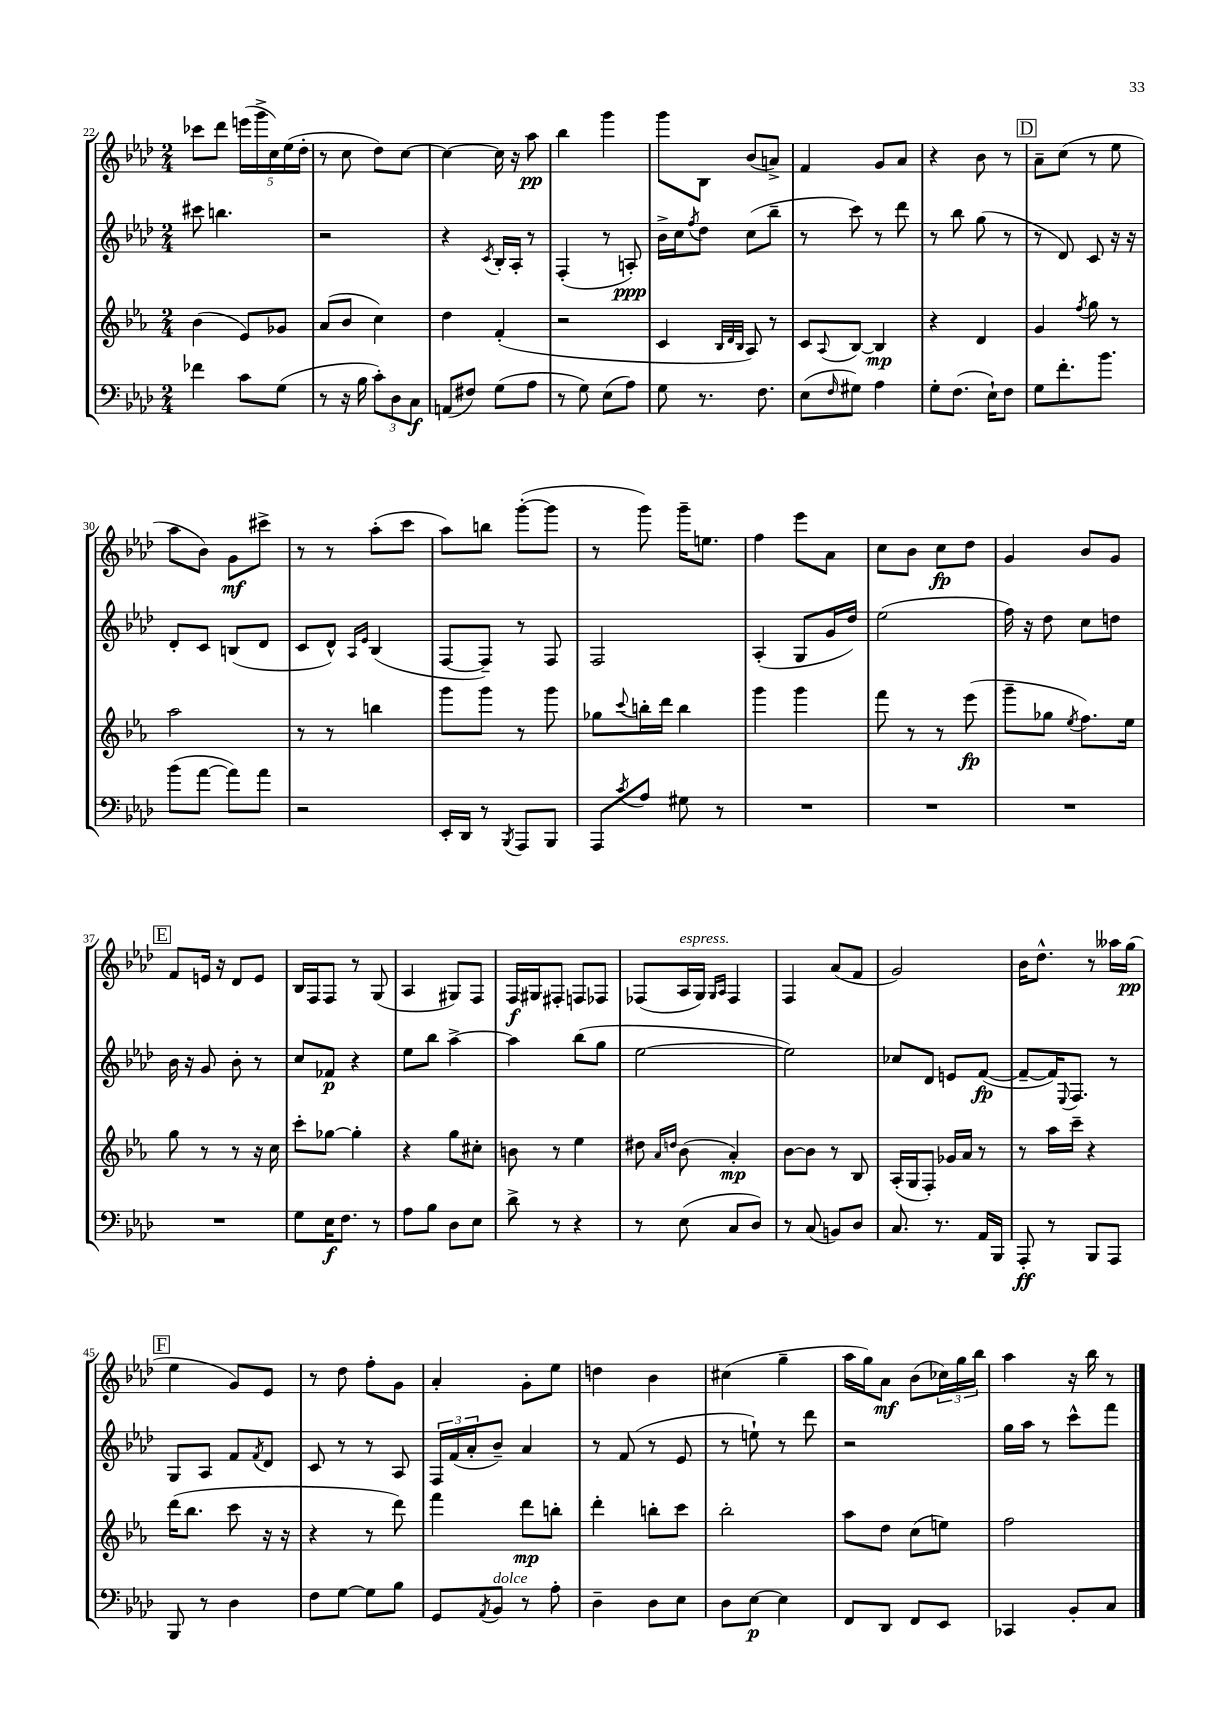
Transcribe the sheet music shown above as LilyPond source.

<<
\new StaffGroup <<
\new Staff = "s0" {
    \clef treble \key aes \major \numericTimeSignature \time 2/4
    ces'''8 des'''8 \tuplet 5/4 { e'''16( g'''16-> c''16) ees''16( des''16-. } |
    r8 c''8 des''8) c''8~ |
    c''4~ c''16 r16 aes''8\pp |
    bes''4 g'''4 |
    g'''8 bes8 bes'8( a'8->) |
    f'4 g'8 aes'8 |
    r4 bes'8 r8 |
    \mark \markup { \box "D" } aes'8-- c''8( r8 ees''8 |
    aes''8 bes'8) g'8\mf cis'''8-> |
    r8 r8 aes''8-.( c'''8 |
    aes''8) b''8 g'''8~-.( g'''8 |
    r8 g'''8) g'''16-- e''8. |
    f''4 ees'''8 aes'8 |
    c''8 bes'8 c''8\fp des''8 |
    g'4 bes'8 g'8 |
    \mark \markup { \box "E" } f'8 e'16 r16 des'8 e'8 |
    bes16 f16 f8 r8 g8( |
    aes4 gis8) f8 |
    f16\f gis16 fis8-. f8 fes8 |
    fes8( aes16^\markup { \italic "espress." } g16) \grace { g16 aes16 } fes4 |
    f4 aes'8( f'8 |
    g'2) |
    bes'16 des''8.-^ r8 aeses''16 g''16\pp( |
    \mark \markup { \box "F" } ees''4 g'8) ees'8 |
    r8 des''8 f''8-. g'8 |
    aes'4-. g'8-. ees''8 |
    d''4 bes'4 |
    cis''4( g''4-- |
    aes''16 g''16) aes'8\mf bes'8( \tuplet 3/2 { ces''16) g''16 bes''16 } |
    aes''4 r16 bes''16 r8 \bar "|." |
}
\new Staff = "s1" {
    \clef treble \key aes \major \numericTimeSignature \time 2/4
    cis'''8 b''4. |
    r2 |
    r4 \acciaccatura { c'8 } bes16-. aes16-. r8 |
    f4-.( r8 a8-.\ppp) |
    bes'16-> c''16 \acciaccatura { f''8 } des''8 c''8( bes''8-- |
    r8 c'''8) r8 des'''8 |
    r8 bes''8 g''8( r8 |
    \mark \markup { \box "D" } r8 des'8) c'8 r16 r16 |
    des'8-. c'8 b8( des'8 |
    c'8 des'8-^) \grace { aes16 ees'16 } bes4( |
    f8~ f8--) r8 f8 |
    f2 |
    aes4-.( g8 g'16 des''16) |
    ees''2( |
    f''16) r16 des''8 c''8 d''8 |
    \mark \markup { \box "E" } bes'16 r16 g'8 bes'8-. r8 |
    c''8 fes'8\p r4 |
    ees''8 bes''8 aes''4~-> |
    aes''4 bes''8( g''8 |
    ees''2~ |
    ees''2) |
    ces''8 des'8 e'8 f'8~\fp( |
    f'8~-- f'16) \appoggiatura { ees8 } f8. r8 |
    \mark \markup { \box "F" } g8 aes8 f'8 \acciaccatura { f'8 } des'8 |
    c'8 r8 r8 aes8 |
    \tuplet 3/2 { f16 f'16( aes'16-. } bes'8--) aes'4 |
    r8 f'8( r8 ees'8 |
    r8 e''8-!) r8 des'''8 |
    r2 |
    g''16 aes''16 r8 c'''8-^ f'''8 \bar "|." |
}
\new Staff = "s2" {
    \clef treble \key ees \major \numericTimeSignature \time 2/4
    bes'4( ees'8) ges'8 |
    aes'8( bes'8 c''4) |
    d''4 f'4-.( |
    r2 |
    c'4 \grace { bes32 d'32 bes32 } aes8) r8 |
    c'8 \appoggiatura { aes8 } bes8~ bes4\mp |
    r4 d'4 |
    \mark \markup { \box "D" } g'4 \acciaccatura { f''8 } g''8 r8 |
    aes''2 |
    r8 r8 b''4 |
    g'''8 g'''8 r8 g'''8 |
    ges''8 \appoggiatura { c'''8 } b''16-. d'''16 b''4 |
    g'''4 g'''4 |
    f'''8 r8 r8 ees'''8\fp( |
    g'''8-- ges''8 \acciaccatura { ees''8 } f''8.) ees''16 |
    \mark \markup { \box "E" } g''8 r8 r8 r16 c''16 |
    c'''8-. ges''8~ ges''4-. |
    r4 g''8 cis''8-. |
    b'8 r8 ees''4 |
    dis''8 \grace { aes'16 d''16 } bes'8( aes'4-.\mp) |
    bes'8~ bes'8 r8 bes8 |
    aes16-.( g16 f8-.) ges'16 aes'16 r8 |
    r8 aes''16 c'''16-- r4 |
    \mark \markup { \box "F" } d'''16( bes''8. c'''8 r16 r16 |
    r4 r8 d'''8) |
    f'''4 d'''8\mp b''8-. |
    d'''4-. b''8-. c'''8 |
    bes''2-. |
    aes''8 d''8 c''8( e''8) |
    f''2 \bar "|." |
}
\new Staff = "s3" {
    \clef bass \key aes \major \numericTimeSignature \time 2/4
    fes'4 c'8 g8( |
    r8 r16 bes16 \tuplet 3/2 { c'8-.) des8 c8\f } |
    a,8( fis8) g8( aes8 |
    r8 g8) ees8( aes8) |
    g8 r8. f8. |
    ees8( \grace { f16 } gis8) aes4 |
    g8-. f8.( ees16-!) f8 |
    \mark \markup { \box "D" } g8 f'8.-. bes'8. |
    bes'8( aes'8~ aes'8) aes'8 |
    r2 |
    ees,16-. des,16 r8 \acciaccatura { bes,,8 } aes,,8 bes,,8 |
    aes,,8 \acciaccatura { c'8 } aes8 gis8 r8 |
    R2 |
    R2 |
    R2 |
    \mark \markup { \box "E" } R2 |
    g8 ees16\f f8. r8 |
    aes8 bes8 des8 ees8 |
    des'8-> r8 r4 |
    r8 ees8( c8 des8) |
    r8 c8( b,8) des8 |
    c8. r8. aes,16 bes,,16 |
    aes,,8-.\ff r8 bes,,8 aes,,8 |
    \mark \markup { \box "F" } bes,,8 r8 des4 |
    f8 g8~ g8 bes8 |
    g,8 \acciaccatura { aes,8 } bes,8^\markup { \italic "dolce" } r8 aes8-. |
    des4-- des8 ees8 |
    des8 ees8~\p ees4 |
    f,8 des,8 f,8 ees,8 |
    ces,4 bes,8-. c8 \bar "|." |
}
>>
>>
\layout { \context { \Score currentBarNumber = #22 } }
